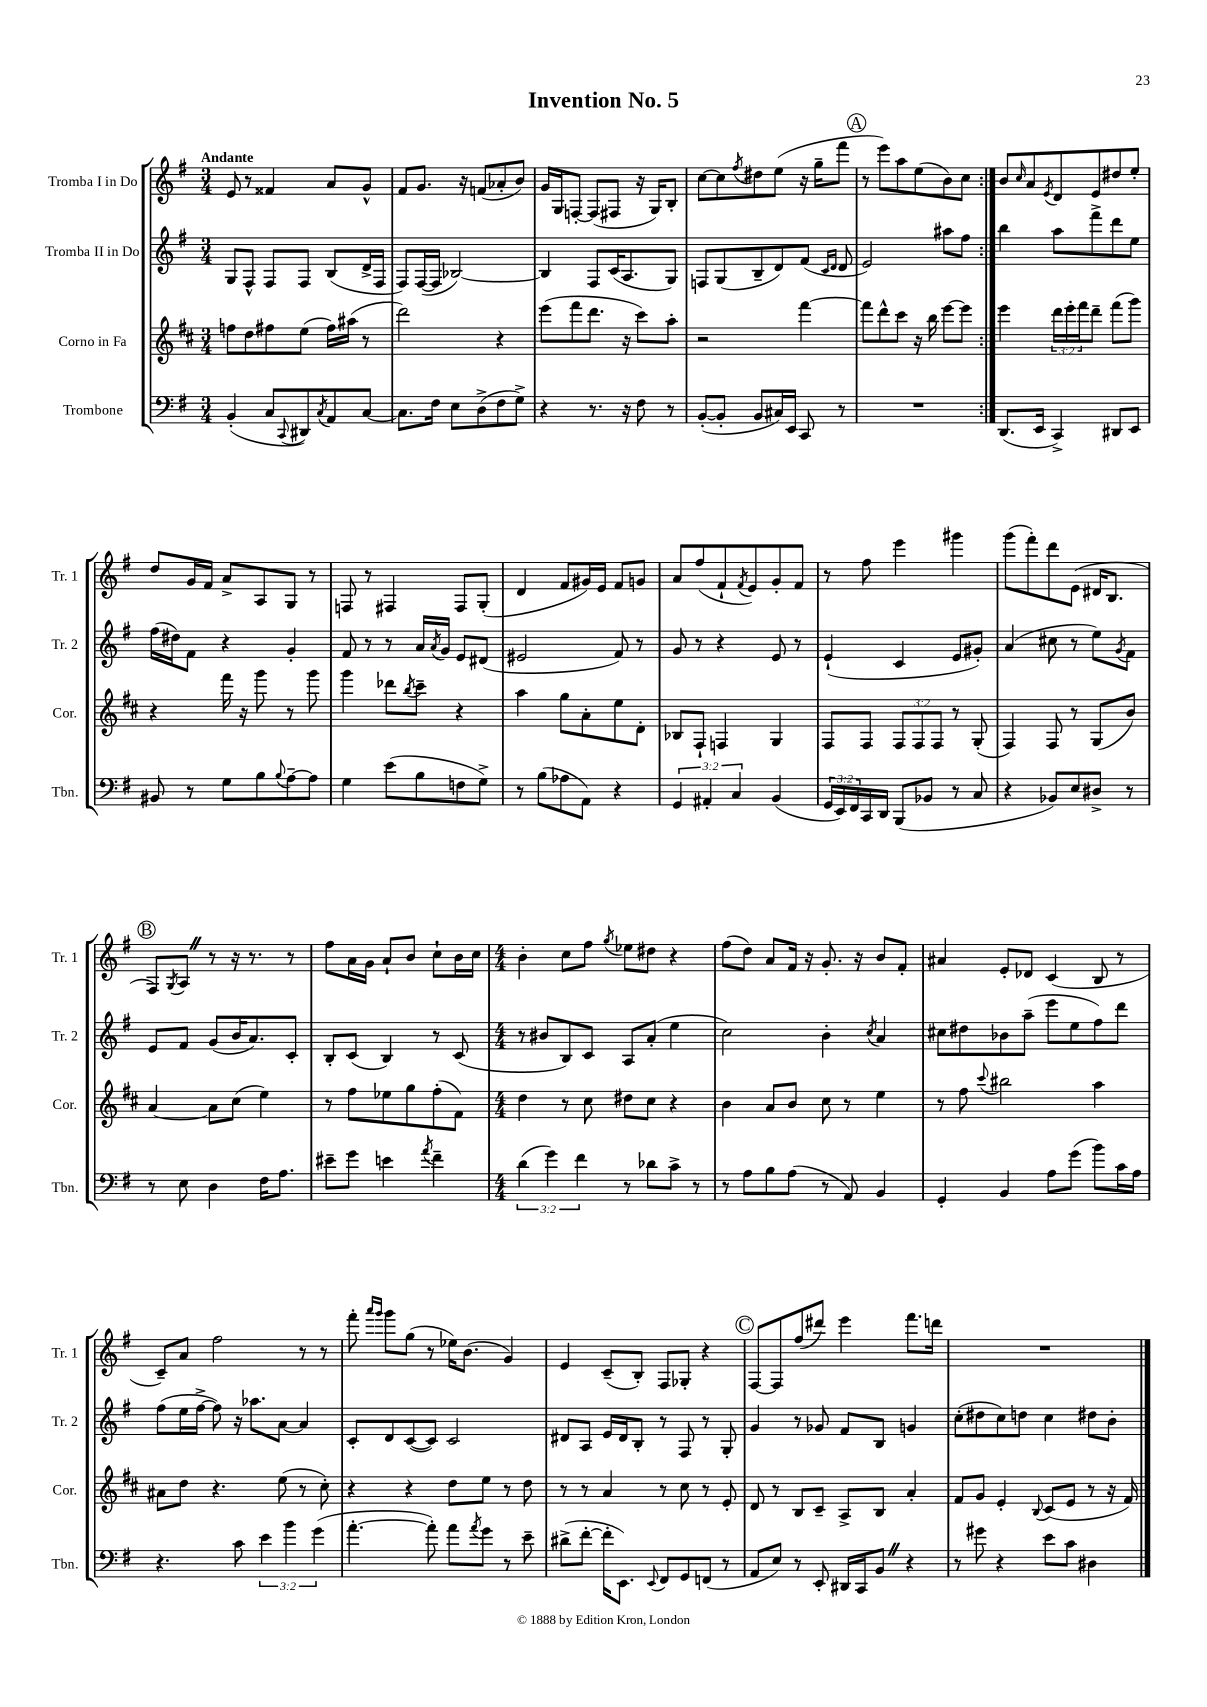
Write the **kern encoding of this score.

**kern	**kern	**kern	**kern
*staff4	*staff3	*staff2	*staff1
*clefF4	*clefG2	*clefG2	*clefG2
*k[f#]	*k[f#c#]	*k[f#]	*k[f#]
*M3/4	*M3/4	*M3/4	*M3/4
(4BB'	8ff	8G	8e
.	8dd	8F#^^	8r
8C	8ff#	8F#	4f##
8qqCC	.	.	.
8DD#)	(8ee	8F#	.
8qC	.	.	.
8AA	16ff#)	(8B	8a
.	(16aa#	.	.
[8C	8r	16d^	8g^^
.	.	16F#	.
=	=	=	=
8.C]	2ddd)	8F#)	8f#
.	.	([16F#	8.g
16F#	.	16F#]	.
8E	.	[2B-)	.
.	.	.	16r
(8D^	.	.	(8f
8F#	4r	.	8a-'
8G^)	.	.	8b)
=	=	=	=
4r	(8eee	4B-]	16g
.	.	.	16G
.	8fff#	.	[8F'
8.r	8.ddd	8F#	(8F]
.	.	(16c	8F#
16r	16r	8.A	.
8F#	8ccc#)	.	16r
.	.	.	16G)
8r	8aa'	8G)	8B'
=	=	=	=
([8BB'	2r	8F	[8cc
8BB']	.	(8G	8cc]
.	.	.	8qff#
8BB	.	8B~	8dd#
16C#)	.	8d)	(8ee
16EE	.	.	.
8CC	[4fff#	(8f#	16r
.	.	.	16gg~
.	.	16qqc	.
.	.	16qqd	.
8r	.	8d	8fff#
=	=	=	=
2.r	8fff#]	2e)	8r
.	8ddd^^	.	8eee)
.	8ccc#	.	8aa
.	16r	.	(8ee
.	16bb	.	.
.	[8eee	8aa#	8b)
.	8eee]	8ff#	8cc
=:|!	=:|!	=:|!	=:|!
(8.DD	4eee	4bb	8b
.	.	.	16qqcc
.	.	.	8a
16EE	.	.	.
.	.	.	8qe
4CC^)	24ddd	8aa	8d
.	24eee'	.	.
.	24fff#	.	.
.	8ddd~	8fff#^	8e
8DD#	(8fff#	8ddd	8dd#
8EE	8ggg)	8ee	8ee'
=	=	=	=
8BB#	4r	(16ff#	8dd
.	.	16dd#)	.
8r	.	8f#	16g
.	.	.	16f#
8G	16fff#	4r	8a^
.	16r	.	.
8B	8ggg	.	8A
8qqB	.	.	.
[8A~	8r	4g'	8G
8A]	8ggg	.	8r
=	=	=	=
4G	4ggg	8f#	8F
.	.	8r	8r
(8e	8ddd-	8r	4F#
.	8qbb	.	.
8B	8ccc#~	16a	.
.	.	8qa	.
.	.	16g	.
8F	4r	8e	8F#
8G^)	.	(8d#	(8G'
=	=	=	=
8r	4aa	2e#	4d
(8B	.	.	.
8A-	8gg	.	8f#
8AA)	8a'	.	16g#)
.	.	.	16e
4r	8ee	8f#)	8f#
.	8d'	8r	8g
=	=	=	=
6GG	8B-	8g	8a
.	8F#`	8r	(8ff#
6AA#'	.	.	.
.	4F	4r	8f#`
6C	.	.	.
.	.	.	8qf#
.	.	.	8e)
(4BB	4G	8e	8g'
.	.	8r	8f#
=	=	=	=
24GG	8F#	(4e`	8r
24EE)	.	.	.
24FF#	.	.	.
16CC	8F#	.	8ff#
16DD	.	.	.
(8BBB	12F#	4c	4eee
.	12F#	.	.
8BB-	.	.	.
.	12F#	.	.
8r	8r	8e	4ggg#
8C	(8G'	8g#')	.
=	=	=	=
4r	4F#)	(4a	(8ggg
.	.	.	8fff#')
8BB-)	8F#	8cc#	8ddd
8E	8r	8r	(8e
8D#^	(8G	8ee)	16d#
.	.	.	8.B
.	.	8qg	.
8r	8b)	8f#	.
=	=	=	=
8r	[4a	8e	8F#)
.	.	.	8qG
8E	.	8f#	8A
4D	8a]	(8g	8r
.	(8cc#	16b	16r
.	.	8.a)	8.r
16F#	4ee)	.	.
8.A	.	.	.
.	.	8c'	8r
=	=	=	=
8e#~	8r	8B'	8ff#
8g	8ff#	(8c	16a
.	.	.	16g
4e	8ee-	4B)	8a`
.	8gg	.	8b
8qa	.	.	.
4f#~	(8ff#'	8r	8cc`
.	8f#)	(8c	16b
.	.	.	16cc
=	=	=	=
*M4/4	*M4/4	*M4/4	*M4/4
(6d	4dd	8r	4b'
.	.	8b#	.
6g)	.	.	.
.	8r	8B)	8cc
6f#	.	.	.
.	8cc#	8c	8ff#
.	.	.	8qgg
8r	8dd#	8A	8ee-
8d-	8cc#	(8a'	8dd#
8c^	4r	4ee	4r
8r	.	.	.
=	=	=	=
8r	4b	2cc)	(8ff#
8A	.	.	8dd)
8B	8a	.	8a
(8A	8b	.	16f#
.	.	.	16r
8r	8cc#	4b'	8.g'
8AA)	8r	.	.
.	.	.	16r
.	.	8qcc	.
4BB	4ee	4a	8b
.	.	.	8f#'
=	=	=	=
4GG'	8r	8cc#	4a#
.	8ff#	8dd#	.
.	8qqccc#	.	.
4BB	2bb#	8b-	8e'
.	.	(8aa~	8d-
8A	.	8eee	(4c
(8g	.	8ee	.
8b)	4aa	8ff#)	8B
16c	.	8ddd	8r
16A	.	.	.
=	=	=	=
4.r	8a#	(8ff#	8c~)
.	8dd	16ee	8a
.	.	[16ff#^	.
.	4.r	8ff#])	2ff#
8c	.	16r	.
.	.	8.aa-	.
6e	.	.	.
.	(8ee	[8a	.
6b	.	.	.
.	8r	4a]	8r
(6g	.	.	.
.	8cc#')	.	8r
=	=	=	=
[4.a'	4r	8c'	8fff#'
.	.	.	16qqaaa
.	.	.	16qqggg
.	.	8d	8ggg
.	4r	([8c	(8gg
8a'])	.	8c])	8r
8a	8dd	2c	16ee-)
.	.	.	(8.b
8qa	.	.	.
8g	8ee	.	.
8r	8r	.	4g)
8e~	8dd	.	.
=	=	=	=
(8d#^	8r	8d#	4e
[8f#'	8r	8A	.
16f#']	4a	16e	(8c~
8.EE)	.	16d#	.
.	.	8B'	8B')
8qqEE	.	.	.
8FF#	8r	8r	8F#
8GG	8cc#	8F#	8G-'
(8FF	8r	8r	4r
8r	8e'	8G'	.
=	=	=	=
8AA	8d	4g	[8F#
8E)	8r	.	8F#]
8r	8B	8r	(8ff#
8EE'	8c#~	8g-	8ddd#)
16DD#	8A^	8f#	4eee
16CC	.	.	.
8BB	8B	8B	.
4r	4a'	4g	8.fff#
.	.	.	16ddd
=	=	=	=
8r	8f#	(8cc'	1r
8g#	8g	8dd#	.
4r	4e'	8cc)	.
.	.	8dd	.
.	8qqB	.	.
8e	(8c#	4cc	.
8c	8e	.	.
4D#	8r	8dd#	.
.	16r	8b'	.
.	16f#)	.	.
==	==	==	==
*-	*-	*-	*-
